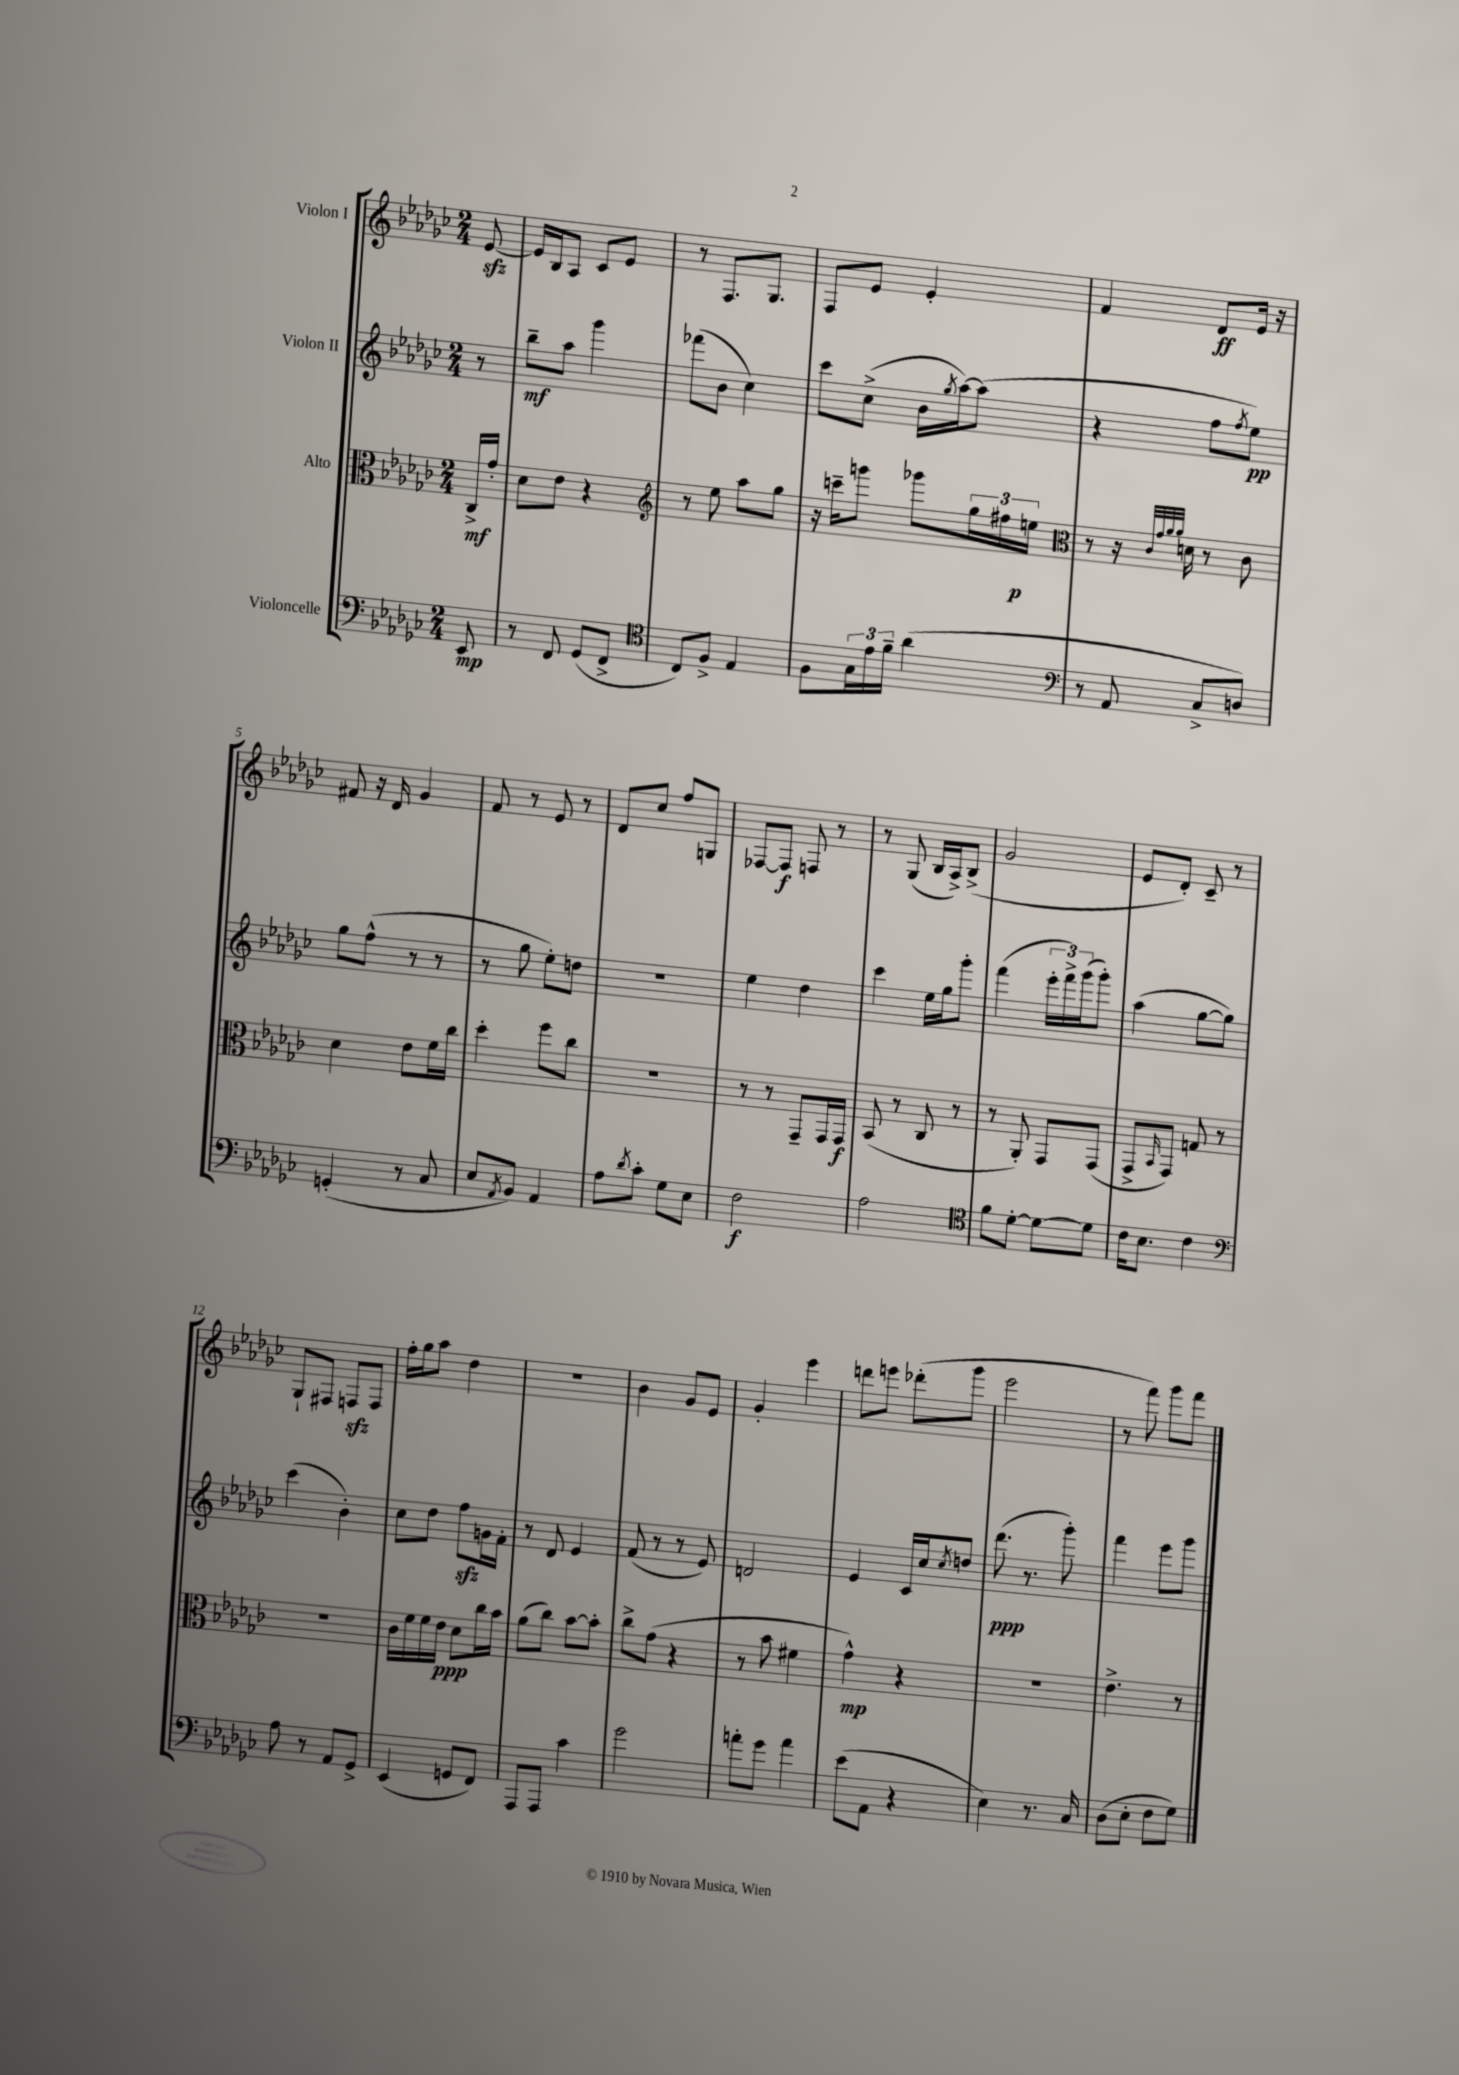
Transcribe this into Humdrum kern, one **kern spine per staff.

**kern	**dynam	**kern	**dynam	**kern	**dynam	**kern	**dynam
*part4	*part4	*part3	*part3	*part2	*part2	*part1	*part1
*staff4	*staff4	*staff3	*staff3	*staff2	*staff2	*staff1	*staff1
*I"Violoncelle	*	*I"Alto	*	*I"Violon II	*	*I"Violon I	*
*clefF4	*	*clefC3	*	*clefG2	*	*clefG2	*
*k[b-e-a-d-g-c-]	*	*k[b-e-a-d-g-c-]	*	*k[b-e-a-d-g-c-]	*	*k[b-e-a-d-g-c-]	*
*M2/4	*	*M2/4	*	*M2/4	*	*M2/4	*
=	=	=	=	=	=	=	=
8EE-/	mp	16C-^/LL	mf	8r	.	[8e-zz/	.
.	.	16g-'/JJ	.	.	.	.	.
=1	=1	=1	=1	=1	=1	=1	=1
8r	.	8d-\L	.	8bb-~\L	mf	16e-/LL]	.
.	.	.	.	.	.	16B-/J	.
8FF/	.	8e-\J	.	8aa-\J	.	8A-/J	.
(8GG-/L	.	4r	.	4ggg-\	.	8c-/L	.
8FF^/J	.	.	.	.	.	8e-/J	.
=2	=2	=2	=2	=2	=2	=2	=2
*clefC4	*	*clefG2	*	*	*	*	*
8C-/L)	.	8r	.	(8fff-X\L	.	8r	.
8F^/J	.	8ee-\	.	8b-\J	.	8.F/L	.
4E-/	.	8aa-\L	.	4cc-\)	.	.	.
.	.	.	.	.	.	8.G-/J	.
.	.	8gg-\J	.	.	.	.	.
=3	=3	=3	=3	=3	=3	=3	=3
8F\L	.	16r	.	8ccc-\L	.	8F/L	.
.	.	16cccn~\KL	.	.	.	.	.
24G-\L	.	8gggn\J	.	(8cc-^\J	.	8e-/J	.
24e-\	.	.	.	.	.	.	.
24f~\JJ	.	.	.	.	.	.	.
(4a-\	.	8ggg-X\L	.	16b-\LL	.	4e-'/	.
.	.	.	.	8qgg-/	.	.	.
.	.	.	.	[16aa-\J)	.	.	.
.	.	24gg-\L	.	(8aa-\J]	.	.	.
.	.	24ff#X\	.	.	.	.	.
.	.	24een\JJ	p	.	.	.	.
=4	=4	=4	=4	=4	=4	=4	=4
*clefF4	*	*clefC3	*	*	*	*	*
8r	.	8r	.	4r	.	4f/	.
8AA-/	.	16r	.	.	.	.	.
.	.	32qqc-/LLL	.	.	.	.	.
.	.	32qqg-/	.	.	.	.	.
.	.	32qqa-/	.	.	.	.	.
.	.	32qqa-/JJJ	.	.	.	.	.
.	.	16dn\	.	.	.	.	.
8C-^/L	.	8r	.	8ff\L	.	8d-/L	ff
.	.	.	.	8qff/	.	.	.
8Dn/J)	.	8c-\	.	8ee-\J)	pp	16e-/Jk	.
.	.	.	.	.	.	16r	.
!!LO:LB:g=z
=5	=5	=5	=5	=5	=5	=5	=5
(4GGn'/	.	4d-\	.	8gg-\L	.	8f#X/	.
.	.	.	.	(8ff^^\J	.	16r	.
.	.	.	.	.	.	16d-/	.
8r	.	8e-\L	.	8r	.	4g-/	.
8C-/	.	16f\L	.	8r	.	.	.
.	.	16cc-\JJ	.	.	.	.	.
=6	=6	=6	=6	=6	=6	=6	=6
8E-/L	.	4dd-'\	.	8r	.	8f/	.
8qAA-/	.	.	.	.	.	.	.
8BB-/J)	.	.	.	8gg-\	.	8r	.
4AA-/	.	8ff\L	.	8ee-'\L)	.	8e-/	.
.	.	8cc-\J	.	8ddn\J	.	8r	.
=7	=7	=7	=7	=7	=7	=7	=7
8A-\L	.	2r	.	2r	.	8d-/L	.
8qd-/	.	.	.	.	.	.	.
8c-'\J	.	.	.	.	.	8cc-/J	.
8G-\L	.	.	.	.	.	8ff/L	.
8E-\J	.	.	.	.	.	8Gn/J	.
=8	=8	=8	=8	=8	=8	=8	=8
2F\	f	8r	.	4ee-\	.	[8F-X/L	.
.	.	8r	.	.	.	8F-/J]	f
.	.	8GG-~/L	.	4dd-\	.	8Fn/	.
.	.	16GG-/L	.	.	.	8r	.
.	.	16GG-/JJ	f	.	.	.	.
=9	=9	=9	=9	=9	=9	=9	=9
2A-\	.	(8BB-/	.	4ccc-\	.	8r	.
.	.	8r	.	.	.	(8G-/	.
.	.	8C-/	.	16ee-\LL	.	16B-/LL	.
.	.	.	.	16gg-\J	.	16A-^/J)	.
.	.	8r	.	8ggg-'\J	.	(8B-^/J	.
=10	=10	=10	=10	=10	=10	=10	=10
*clefC4	*	*	*	*	*	*	*
8f\L	.	8r	.	(4fff\	.	2g-/	.
[8d-'\J	.	8AA-'/)	.	.	.	.	.
8d-\L_	.	8GG-/L	.	24eee-'\LL	.	.	.
.	.	.	.	24fff^\)	.	.	.
.	.	.	.	(24ggg-\J	.	.	.
8d-\J]	.	(8GG-/J	.	8ggg-'\J)	.	.	.
=11	=11	=11	=11	=11	=11	=11	=11
16c-\KL	.	8GG-^/L	.	(4aa-\	.	8e-/L	.
8.B-\J	.	.	.	.	.	.	.
.	.	16qqBB-/	.	.	.	.	.
.	.	8GG-/J)	.	.	.	8d-'/J)	.
4c-\	.	8Gn/	.	[8gg-\L	.	8c-~/	.
.	.	8r	.	8gg-\J])	.	8r	.
!!LO:LB:g=z
=12	=12	=12	=12	=12	=12	=12	=12
*clefF4	*	*	*	*	*	*	*
8A-\	.	2r	.	(4ccc-\	.	8G-`/L	.
8r	.	.	.	.	.	8F#X/J	.
8AA-/L	.	.	.	4b-'\)	.	8Fnzz/L	.
8GG-^/J	.	.	.	.	.	8F/J	.
=13	=13	=13	=13	=13	=13	=13	=13
(4EE-/	.	16c-\LL	.	8cc-\L	.	16ff'\LL	.
.	.	16f\	.	.	.	16gg-\J	.
.	.	16f\	.	8dd-\J	.	8aa-\J	.
.	.	16e-\JJ	ppp	.	.	.	.
8GGn/L	.	8d-\L	.	8ffzz\L	.	4dd-\	.
8FF/J)	.	16cc-\L	.	16gn\L	.	.	.
.	.	16b-\JJ	.	16f'\JJ	.	.	.
=14	=14	=14	=14	=14	=14	=14	=14
8AAA-/L	.	(8a-\L	.	8r	.	2r	.
8AAA-/J	.	8cc-\J)	.	8d-/	.	.	.
4c-\	.	[8b-\L	.	4e-/	.	.	.
.	.	8b-'\J]	.	.	.	.	.
=15	=15	=15	=15	=15	=15	=15	=15
2g-\	.	8cc-^\L	.	(8f/	.	4b-\	.
.	.	(8g-\J	.	8r	.	.	.
.	.	4r	.	8r	.	8g-/L	.
.	.	.	.	8e-/)	.	8e-/J	.
=16	=16	=16	=16	=16	=16	=16	=16
8an'\L	.	8r	.	2dn/	.	4g-'/	.
8g-\J	.	8b-\	.	.	.	.	.
4a\	.	4f#X\	.	.	.	4eee-\	.
=17	=17	=17	=17	=17	=17	=17	=17
(8e-\L	.	4g-^^\)	mp	4e-/	.	8dddn\L	.
8AA-\J	.	.	.	.	.	8eeen\J	.
4r	.	4r	.	16c-/LL	.	(8ddd-X'\L	.
.	.	.	.	16cc-/J	.	.	.
.	.	.	.	8qcc-/	.	.	.
.	.	.	.	8ddn/J	.	8ggg-\J	.
=18	=18	=18	=18	=18	=18	=18	=18
4E-\)	.	2r	.	(8.ddd-\	ppp	2eee-\	.
.	.	.	.	8.r	.	.	.
8.r	.	.	.	.	.	.	.
.	.	.	.	8ggg-'\)	.	.	.
16C-/	.	.	.	.	.	.	.
=19	=19	=19	=19	=19	=19	=19	=19
(8D-\L	.	4.e-^\	.	4fff\	.	8r	.
8E-'\J	.	.	.	.	.	8fff\)	.
8F\L	.	.	.	8eee-\L	.	8ggg-\L	.
8G-\J)	.	8r	.	8ggg-\J	.	8fff\J	.
==	==	==	==	==	==	==	==
*-	*-	*-	*-	*-	*-	*-	*-
